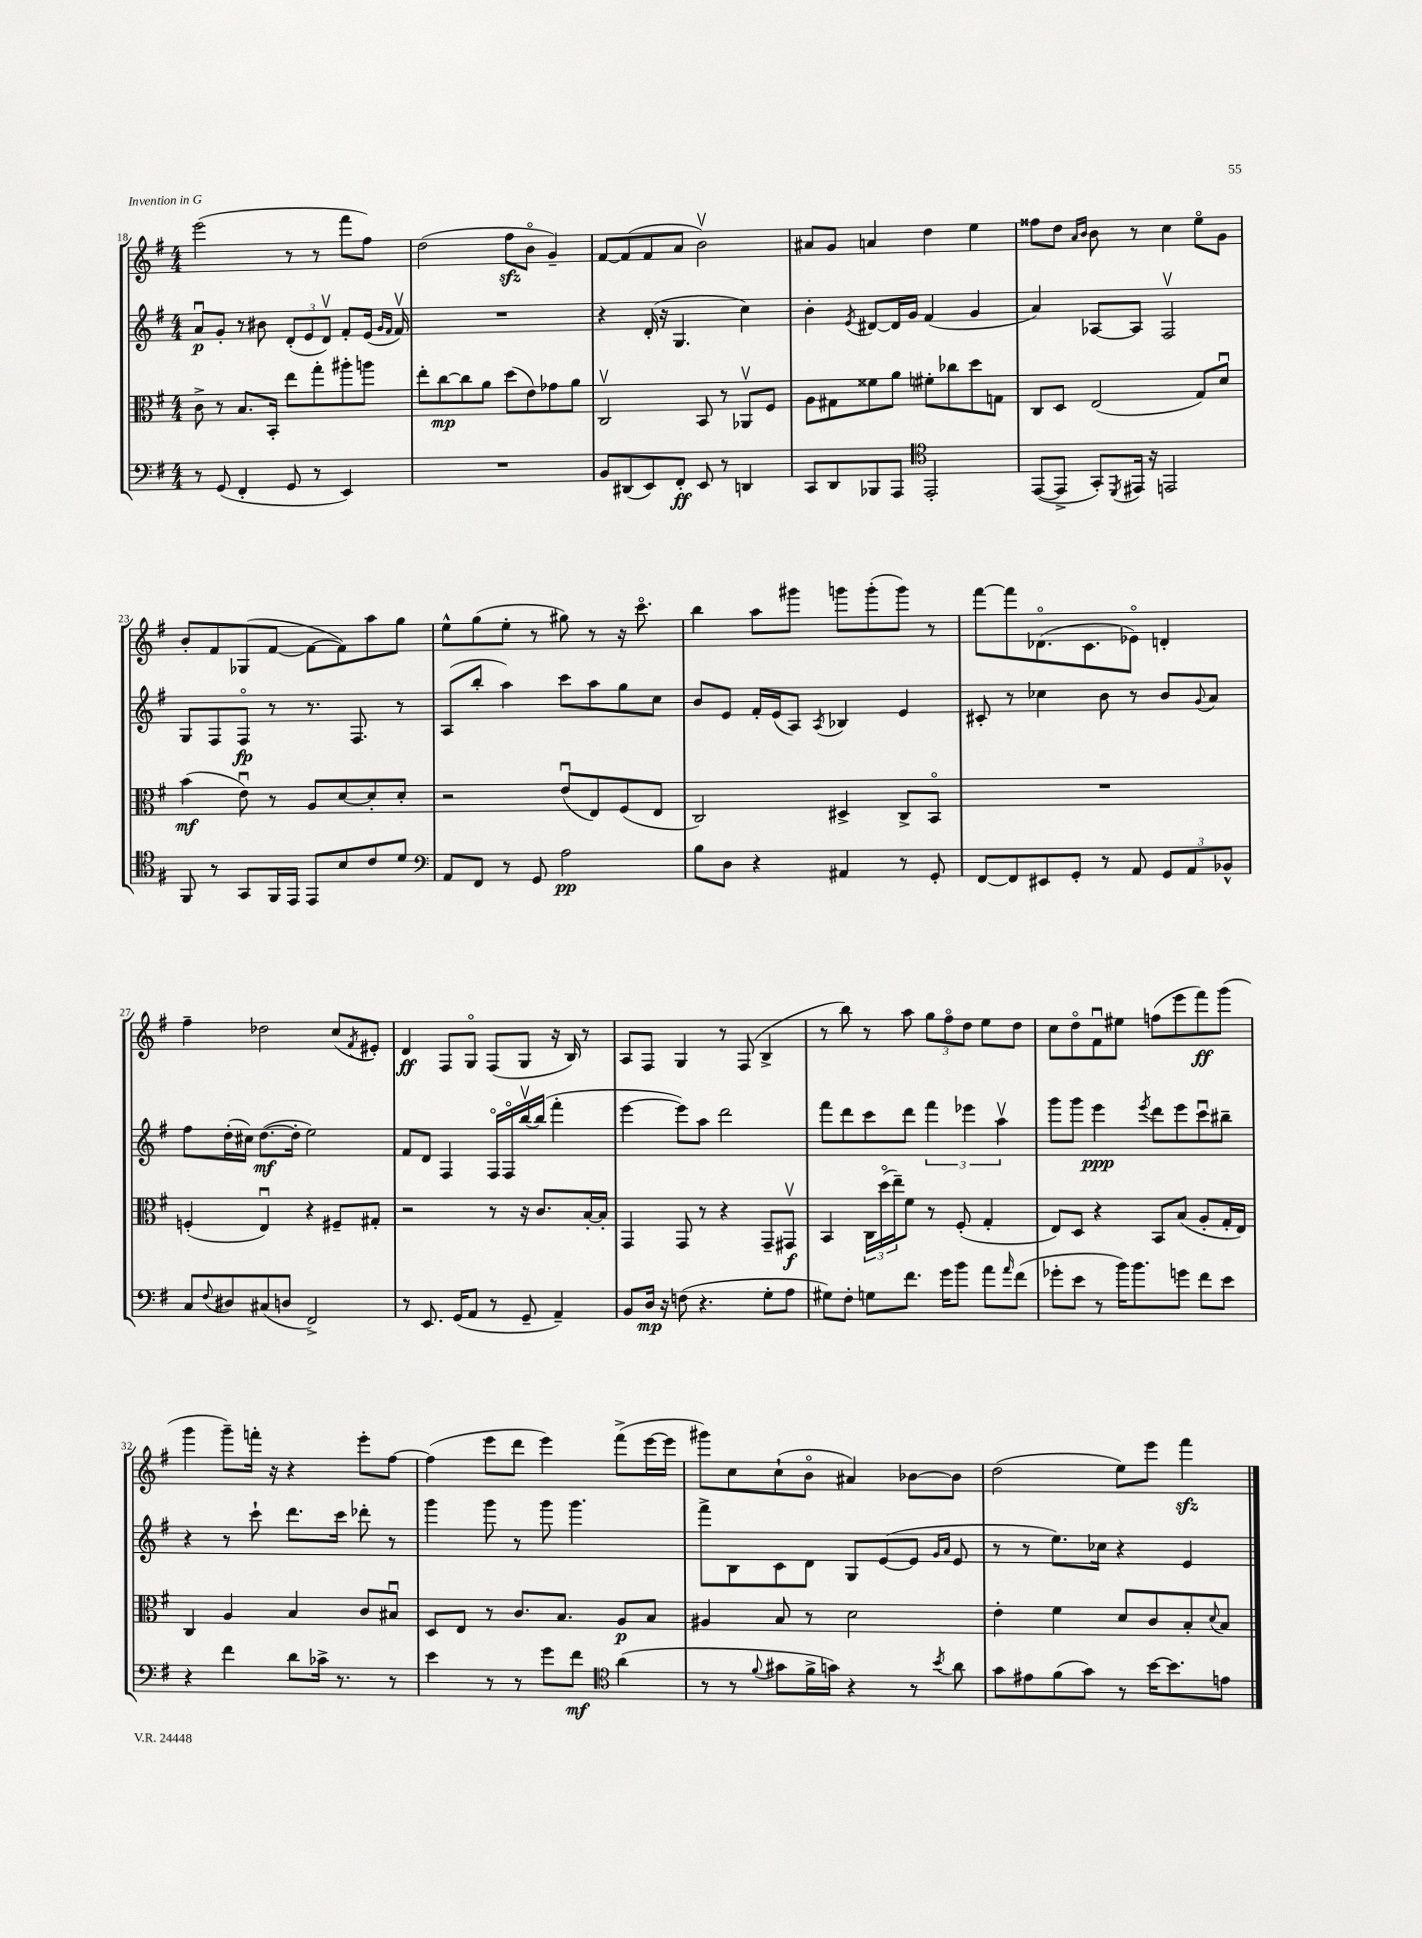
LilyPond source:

<<
\new StaffGroup <<
\new Staff = "s0" {
    \clef treble \key g \major \numericTimeSignature \time 4/4
    e'''2( r8 r8 fis'''8 fis''8) |
    d''2( fis''8\sfz b'8\flageolet g'4--) |
    fis'8~ fis'8( fis'8 a'8 b'2\upbow) |
    ais'8 g'8 a'4 d''4 e''4 |
    fisis''8 d''8 \grace { a'16 b'16 } b'8 r8 c''4 e''8\flageolet g'8 |
    b'8-. fis'8 ges8( fis'8~ fis'8~ fis'8) a''8 g''8 |
    e''8-^ g''8( e''8-. r8 gis''8) r8 r16 c'''8.\flageolet |
    b''4 a''8 gis'''8 g'''8 g'''8-.( g'''8) r8 |
    fis'''8~ fis'''8 des'8.\flageolet( c'8. ees'8\flageolet) d'4-. |
    fis''4-- des''2 c''8( \acciaccatura { fis'8 } eis'8-.) |
    d'4\ff fis8 g8\flageolet fis8( g8 r16 b16) r8 |
    a8 fis8 g4 r8 fis8( b4-> |
    r8 b''8) r8 a''8 \tuplet 3/2 { g''8 fis''8\flageolet d''8 } e''8 d''8 |
    c''8 d''8\flageolet fis'8\downbow eis''8 f''8( e'''8 fis'''8\ff) g'''8( |
    g'''4 g'''8--) f'''16-. r16 r4 e'''8-. fis''8~ |
    fis''4( e'''8 d'''8 e'''4) fis'''8->( e'''16~ e'''16 |
    gis'''8) c''8 c''8-!( b'8\flageolet ais'4) bes'8~ bes'8 |
    d''2( e''8) e'''8 fis'''4\sfz \bar "|." |
}
\new Staff = "s1" {
    \clef treble \key g \major \numericTimeSignature \time 4/4
    a'8\downbow\p g'8-. r8 bis'8 \tuplet 3/2 { d'8-.( e'8 d'8\upbow) } fis'8-. e'16( \grace { g'16 fis'16 } fis'16\upbow) |
    R1 |
    r4 d'16-.( r16 g4. c''4) |
    b'4-. \acciaccatura { e'8 } dis'8~ dis'16 g'16 fis'4( g'4 |
    a'4) aes8~ aes8 fis2\upbow |
    g8 fis8 fis8\flageolet\fp r8 r8. fis8. r8 |
    a8( b''8-. a''4) c'''8 a''8 g''8 c''8 |
    b'8 e'8 fis'16-. e'16( a8) \acciaccatura { a8 } bes4 e'4 |
    cis'8-. r8 ces''4 b'8 r8 b'8 \appoggiatura { g'8 } a'8 |
    fis''8 d''16-.( cis''16) d''8.~\mf( d''16-. e''2) |
    fis'8 d'8 fis4 fis16\flageolet fis16\flageolet b''16~\upbow b''16( fis'''4-. |
    e'''4~ e'''8) a''8 d'''2 |
    fis'''8 d'''8 c'''8 d'''8 \tuplet 3/2 { fis'''4 ees'''4 a''4\upbow } |
    g'''8 g'''8 e'''4\ppp \acciaccatura { e'''8 } d'''8 e'''8 c'''8\downbow bis''8-- |
    r4 r8 c'''8-! d'''8. c'''16 des'''8-. r8 |
    g'''4 g'''8 r8 g'''8 g'''4. |
    fis'''8-> b8 c'8 d'8 g8 e'8~( e'8 \grace { g'16 a'16 } e'8 |
    r8 r8 e''8.) ces''16 r4 e'4 \bar "|." |
}
\new Staff = "s2" {
    \clef alto \key g \major \numericTimeSignature \time 4/4
    c'8-> r8 b8. b,16-. e''8 g''8-. ais''8-. a''8 |
    e''8-. c''8~\mp c''8 a'8 d''8( e'8) ges'8 a'8 |
    c2\upbow b,8 r8 aes,8\upbow fis8 |
    a8 gis8 fisis'8 a'8 fis'8-. ces''8 d''8 g8 |
    c8 d8 e2( g8) d'8\downbow |
    b'4\mf( e'8\downbow) r8 a8 d'8~ d'8-. d'8-. |
    r2 e'8\downbow( e8) fis8( e8 |
    c2) dis4-> c8-> b,8\flageolet |
    R1 |
    f4-.( e4\downbow) r4 fis8-- gis8-. |
    r2 r8 r16 c'8. b16~-. b16-. |
    g,4 g,8 r8 r4 g,8-- gis,8\upbow\f |
    b,4 \tuplet 3/2 { c16 d''16\flageolet( e''16--) } fis'8 r8 fis8-.( g4-. |
    e8) d8 r4 b,8 b8( a8-. g16-. e16) |
    c4 a4 b4 c'8 bis8\downbow |
    d8 e8 r8 c'8. b8. a8\p b8 |
    ais4 b8 r8 d'2 |
    e'4-. fis'4 d'8 c'8 b8-. \appoggiatura { d'8 } b8 \bar "|." |
}
\new Staff = "s3" {
    \clef bass \key g \major \numericTimeSignature \time 4/4
    r8 g,8( fis,4-. g,8 r8 e,4) |
    R1 |
    b,8 dis,8( e,8) fis,8-.\ff e,8 r8 d,4 |
    c,8 d,8 bes,,8 a,,8 \clef tenor e,2-. |
    e,8~( e,8-> g,8-.) \acciaccatura { d,8 } eis,16 r16 e,2 |
    fis,8 r8 g,8 fis,16 e,16 e,8 b8 c'8 d'8 |
    \clef bass a,8 fis,8 r8 g,8 a2\pp |
    b8 d8 r4 ais,4 r8 g,8-. |
    fis,8~ fis,8 eis,8 g,8-. r8 a,8 \tuplet 3/2 { g,8 a,8 bes,8-^ } |
    c8 \appoggiatura { fis8 } dis8 cis8( d8 fis,2->) |
    r8 e,8. g,16( a,8 r8 g,8-- a,4--) |
    b,8 d16\mp r16 f8( r4. g8-. a8 |
    gis8) fis8-. g8 fis'8. g'16 b'8 a'8 \grace { a'16 } fis'8( |
    ges'8-. e'8 r8 b'16) b'8. g'8 fis'8 e'8 |
    r4 fis'4 d'8 ces'16-> r8. r8 |
    e'4 r8 r8 g'8 fis'8\mf \clef tenor a'4( |
    r8 r8 \appoggiatura { fis'8 } gis'8 fis'16-> g'16) r4 r8 \acciaccatura { b'8 } a'8 |
    g'8 eis'8 fis'8( g'8) r8 b'16~ b'8. e'8 \bar "|." |
}
>>
>>
\layout { \context { \Score currentBarNumber = #18 } }
